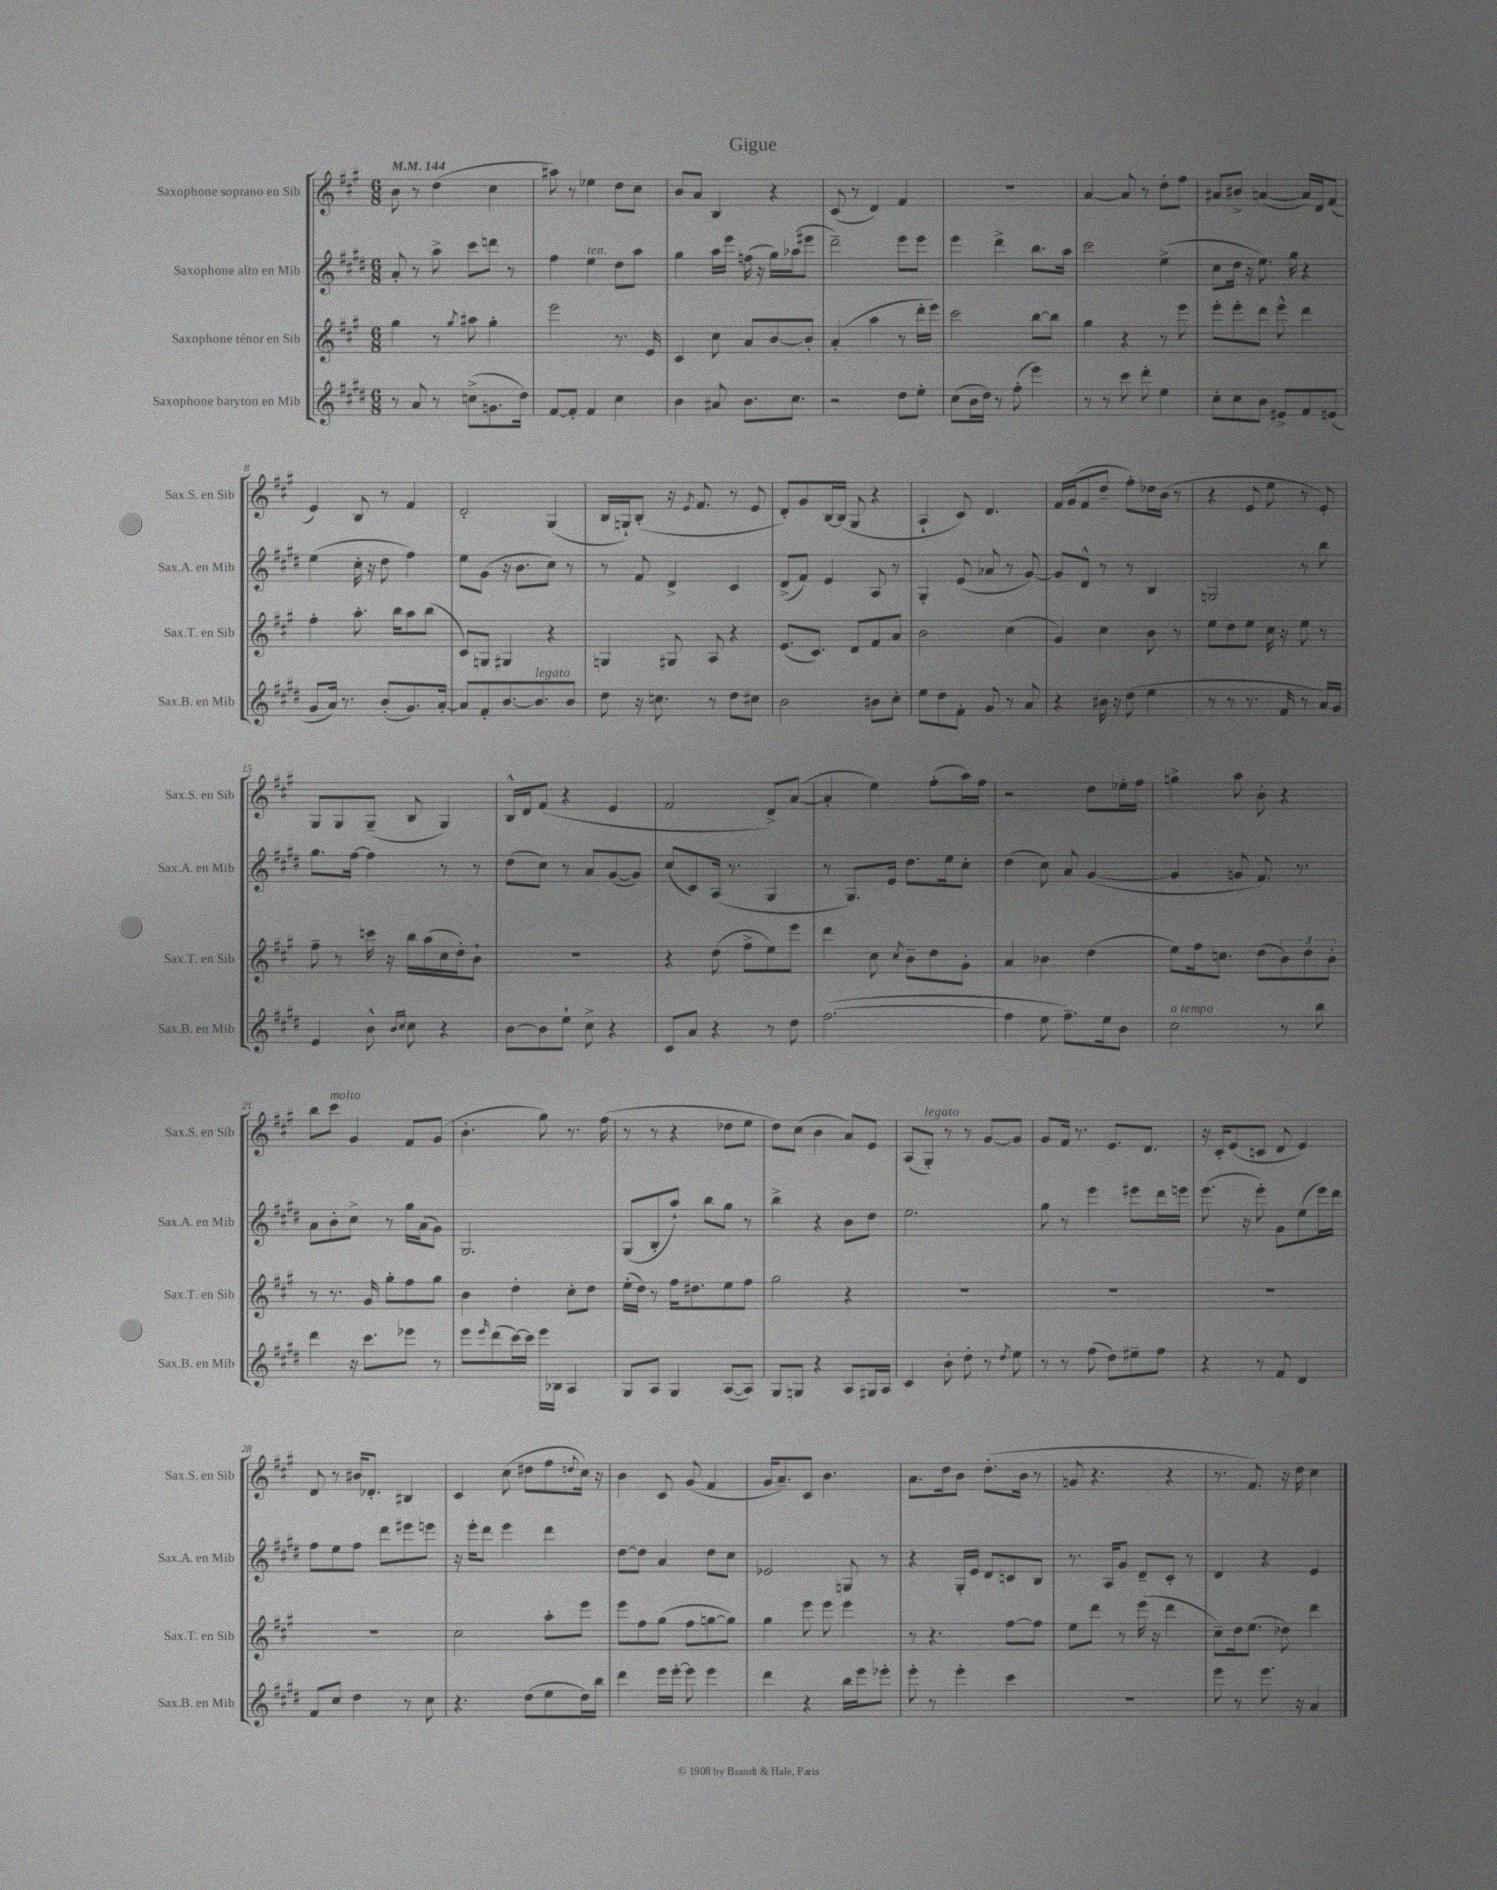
\header { title = "Gigue" }
<<
\new StaffGroup <<
\new Staff = "s0" \with { instrumentName = "Saxophone soprano en Sib" shortInstrumentName = "Sax.S. en Sib" } {
    \clef treble \key a \major \numericTimeSignature \time 6/8 \tempo 4 = 144
    b'8 r8 d''4( cis''4 |
    ais''8) r8 ees''4 d''8 cis''8 |
    b'8 a'8 b4 r4 |
    cis'8( r8 d'4) fis'4 |
    R2. |
    a'4~ a'8 r8 d''8-. fis''8 |
    ais'8 bis'8-> a'4~( a'16) d'16 fis'8( |
    e'4) b8 r8 fis'4 |
    d'2-. gis4( |
    b16 g16-!) b8-.( r16 \acciaccatura { e'8 } fis'8. r8 e'8 |
    d'8-.) gis'8 b16~ b16( gis8 r4 |
    a4-! cis'8) d'4. |
    fis'16 gis'16( fis'8 d''8-- fis''8-.) des''16 b'16( r8 |
    r4 e'8 e''8 r8 e'8-.) |
    gis8 gis8 gis8--( b8 gis4) |
    b16-^ d'16 fis'8( r4 e'4 |
    fis'2 d'8->) a'8~( |
    a'4-. e''4) fis''8-.( a''16) fis''16 |
    r2 d''8 ees''16-. fis''16 |
    g''4-> a''8 b'8-. r4 |
    b''8 cis'''8^\markup { \italic "molto" } gis'4 fis'8 gis'8( |
    b'4.-. gis''8) r8. fis''16( |
    r8 r8 r4 des''8 e''8 |
    d''8) cis''8( b'4 a'8) e'8 |
    a8( gis8-.^\markup { \italic "legato" }) r8 r8 gis'8~ gis'8 |
    gis'8 fis'16 r8. e'8. d'8. |
    r16 cis'16-. e'8( c'8 d'8 e'4) |
    d'8 r8 bis'16 des'8.-. bis4 |
    cis'4 cis''8( dis''8 fis''8 \appoggiatura { d''8 } cis''16) r16 |
    b'4 cis'8 gis'8( fis'4 |
    gis'16 a'8.--) cis'8 b'4. |
    a'8. d''16 b'8 d''8.-.( b'16 r8 |
    g'8 r4. r4 |
    r8. fis'8.) r16 d''16 cis''4 \bar "|." |
}
\new Staff = "s1" \with { instrumentName = "Saxophone alto en Mib" shortInstrumentName = "Sax.A. en Mib" } {
    \clef treble \key e \major \numericTimeSignature \time 6/8
    a'8-. r8 a''8-> cis'''8 d'''8 r8 |
    fis''4 e''4^\markup { \italic "ten." } dis''8 a''8 |
    gis''4 a''16 e'''16 f''16( r16 gis''16) aes''16( eis'''8 |
    dis'''2--) e'''8 e'''8 |
    e'''4 dis'''4-> b''8. a''16 |
    cis'''2 e''4->( |
    cis''8 dis''16 r16 e''8.) gis''16 r4 |
    e''4( cis''16-. r16 dis''8 fis''4) |
    e''8 gis'8( r16 b'8. cis''8) r8 |
    r8 fis'8 dis'4-> cis'4 |
    dis'8->( fis'8) e'4 a8 r8 |
    gis4-. e'8( aes'8 r8 gis'8~) |
    gis'8 dis'8-^ r8 r8 b4 |
    g2 r8 b''8 |
    gis''8. fis''16~ fis''4 r8 r8 |
    dis''8( cis''8) r8 a'8 gis'8~( gis'8) |
    cis''8( cis'8) a16( r8. gis4 |
    r8 gis8.) e'16 dis''8. e''16 cis''8-. |
    dis''4( cis''8) a'8 gis'4~( |
    gis'4 g'8 fis'8.) r8. |
    a'8 b'8-. cis''8-> r8 gis''16 a'16( gis'8) |
    gis2. |
    gis8( b8-. a''8-!) b''8 gis''8 r8 |
    b''4-> r4 b'8 dis''8 |
    e''2. |
    gis''8 r8 e'''4 eis'''8 dis'''16 e'''16 |
    e'''8.( r16 e'''8-.) gis'8 e''8( e'''16) dis'''16 |
    fis''8 e''8 fis''8 dis'''8 eis'''8 e'''8 |
    r16 e'''16-. dis'''8 e'''4 dis'''4 |
    dis''8~ dis''8 a'4 dis''8 cis''8 |
    ees'2 g8 r8 |
    r4 gis16-. e'16 dis'8 c'8 b8 |
    r8. a16 gis'8 dis'8-- cis'8-. r8 |
    dis'4 r4 e'4 \bar "|." |
}
\new Staff = "s2" \with { instrumentName = "Saxophone ténor en Sib" shortInstrumentName = "Sax.T. en Sib" } {
    \clef treble \key a \major \numericTimeSignature \time 6/8
    gis''4 r8 \acciaccatura { gis''8 } ais''8 gis''4-. |
    e'''2 r8. e'16 |
    cis'4 cis''8 a'8 b'8~ b'8-. |
    a'4-.( a''4 r8 d'''16-. e'''16) |
    cis'''2 b''8~ b''8 |
    gis''4 r4 r8 e'''8 |
    e'''8-. e'''8-. d'''8 e'''8-^ d'''4 |
    fis''4-. a''8.-. b''16 a''8 b''8( |
    cis'8) g8 gis4 r4 |
    g4 gis8 a8 r4 |
    e'8.( cis'8.) d'8 fis'8 a'8 |
    b'2 cis''4( |
    gis'4) cis''4 b'8 r8 |
    e''8 d''8 e''8 cis''16 r16 e''8 r8 |
    fis''8-- r8 c'''16 r16 b''16 a''16( cis''16 d''16-.) b'8-! |
    R2. |
    r4 d''8( fis''8-> e''8) e'''8 |
    d'''4 cis''8 \acciaccatura { cis''8 } b'8-- d''8 gis'8-. |
    a'4 bes'4 d''4( |
    e''8) fis''16 c''8. d''8( \tuplet 3/2 { b'8) d''8 b'8-. } |
    r8 r8. gis'16 gis''8-. fis''8 gis''8 |
    b'4 d''4-. cis''8-. d''8 |
    e''16-.( d''16) r8 fis''16 dis''8. e''8 fis''8 |
    gis''2 r4 |
    R2. |
    R2. |
    R2. |
    R2. |
    cis''2 a''8-. e'''8 |
    e'''8 fis''8 gis''8( fis''8 g''8~ g''8) |
    gis''4 e'''8 e'''8 e'''4 |
    r8 r4. fis''8~ fis''8 |
    e''8 d'''8 r8 e'''16( r16 d'''4 |
    cis''8--) d''16 e''8.( des''8) d'''4 \bar "|." |
}
\new Staff = "s3" \with { instrumentName = "Saxophone baryton en Mib" shortInstrumentName = "Sax.B. en Mib" } {
    \clef treble \key e \major \numericTimeSignature \time 6/8
    r8 a'8 r8 c''8->( g'8. dis''16) |
    fis'8~ fis'8-. fis'4 cis''4 |
    b'4 ais'8 b'8. cis''8. |
    r2 dis''8 e''8-. |
    cis''8( b'16 dis''16) r8 fis''8-.( e'''4) |
    r8 r8 cis'''8 dis'''8-. e''4 |
    cis''8-. cis''8 b'8 eis'8-> fis'8 e'8( |
    gis'8 a'16) r8. b'8-.( gis'8.) a'16~-. |
    a'8 fis'8-. b'8.~ b'8.^\markup { \italic "legato" } b'8 |
    dis''8 r16 c''8. r8 dis''8 cis''8 |
    b'2 bis'8 cis''8-. |
    e''8 dis''8 fis'8-. gis'8 r8 a'8 |
    r4 bis'16 r16 dis''8( e''4 |
    r8 r8 r8. fis'16 r8 a'16) gis'16 |
    e'4 b'8-^ \grace { b'16 cis''16 } cis''8 r4 |
    b'8~ b'8 e''8-! cis''8-> r4 |
    cis'8 a'8 r4 r8 dis''8 |
    fis''2.~( |
    fis''4 e''8 fis''8.--) e''16 b'8 |
    cis''2^\markup { \italic "a tempo" } r8 b''8 |
    dis'''4 r16 cis'''8. ees'''8 r8 |
    e'''8 \grace { e'''16 } dis'''8( cis'''16~) cis'''16 e'''16 bes16 a4 |
    gis8 a8 gis4 a8~( a8) |
    gis8 g8 r4 a8 gis16 a16 |
    cis'4 b'8-. dis''8-. r8 \acciaccatura { dis''8 } e''8 |
    r8 r8 fis''8( dis''8) eis''8-- fis''8 |
    r4 r8 fis'8 dis'4 |
    fis'8 cis''8 dis''4 r8 cis''8 |
    r4. dis''8( e''8 dis''16) b''16 |
    dis'''4 e'''16 e'''16~-. e'''8 e'''4 |
    dis'''4 r4 b''16 e'''16 ees'''8-. |
    e'''8-. r8 e'''4-. cis'''4 |
    R2. |
    e'''8 r8 e'''8. r16 a'4 \bar "|." |
}
>>
>>
